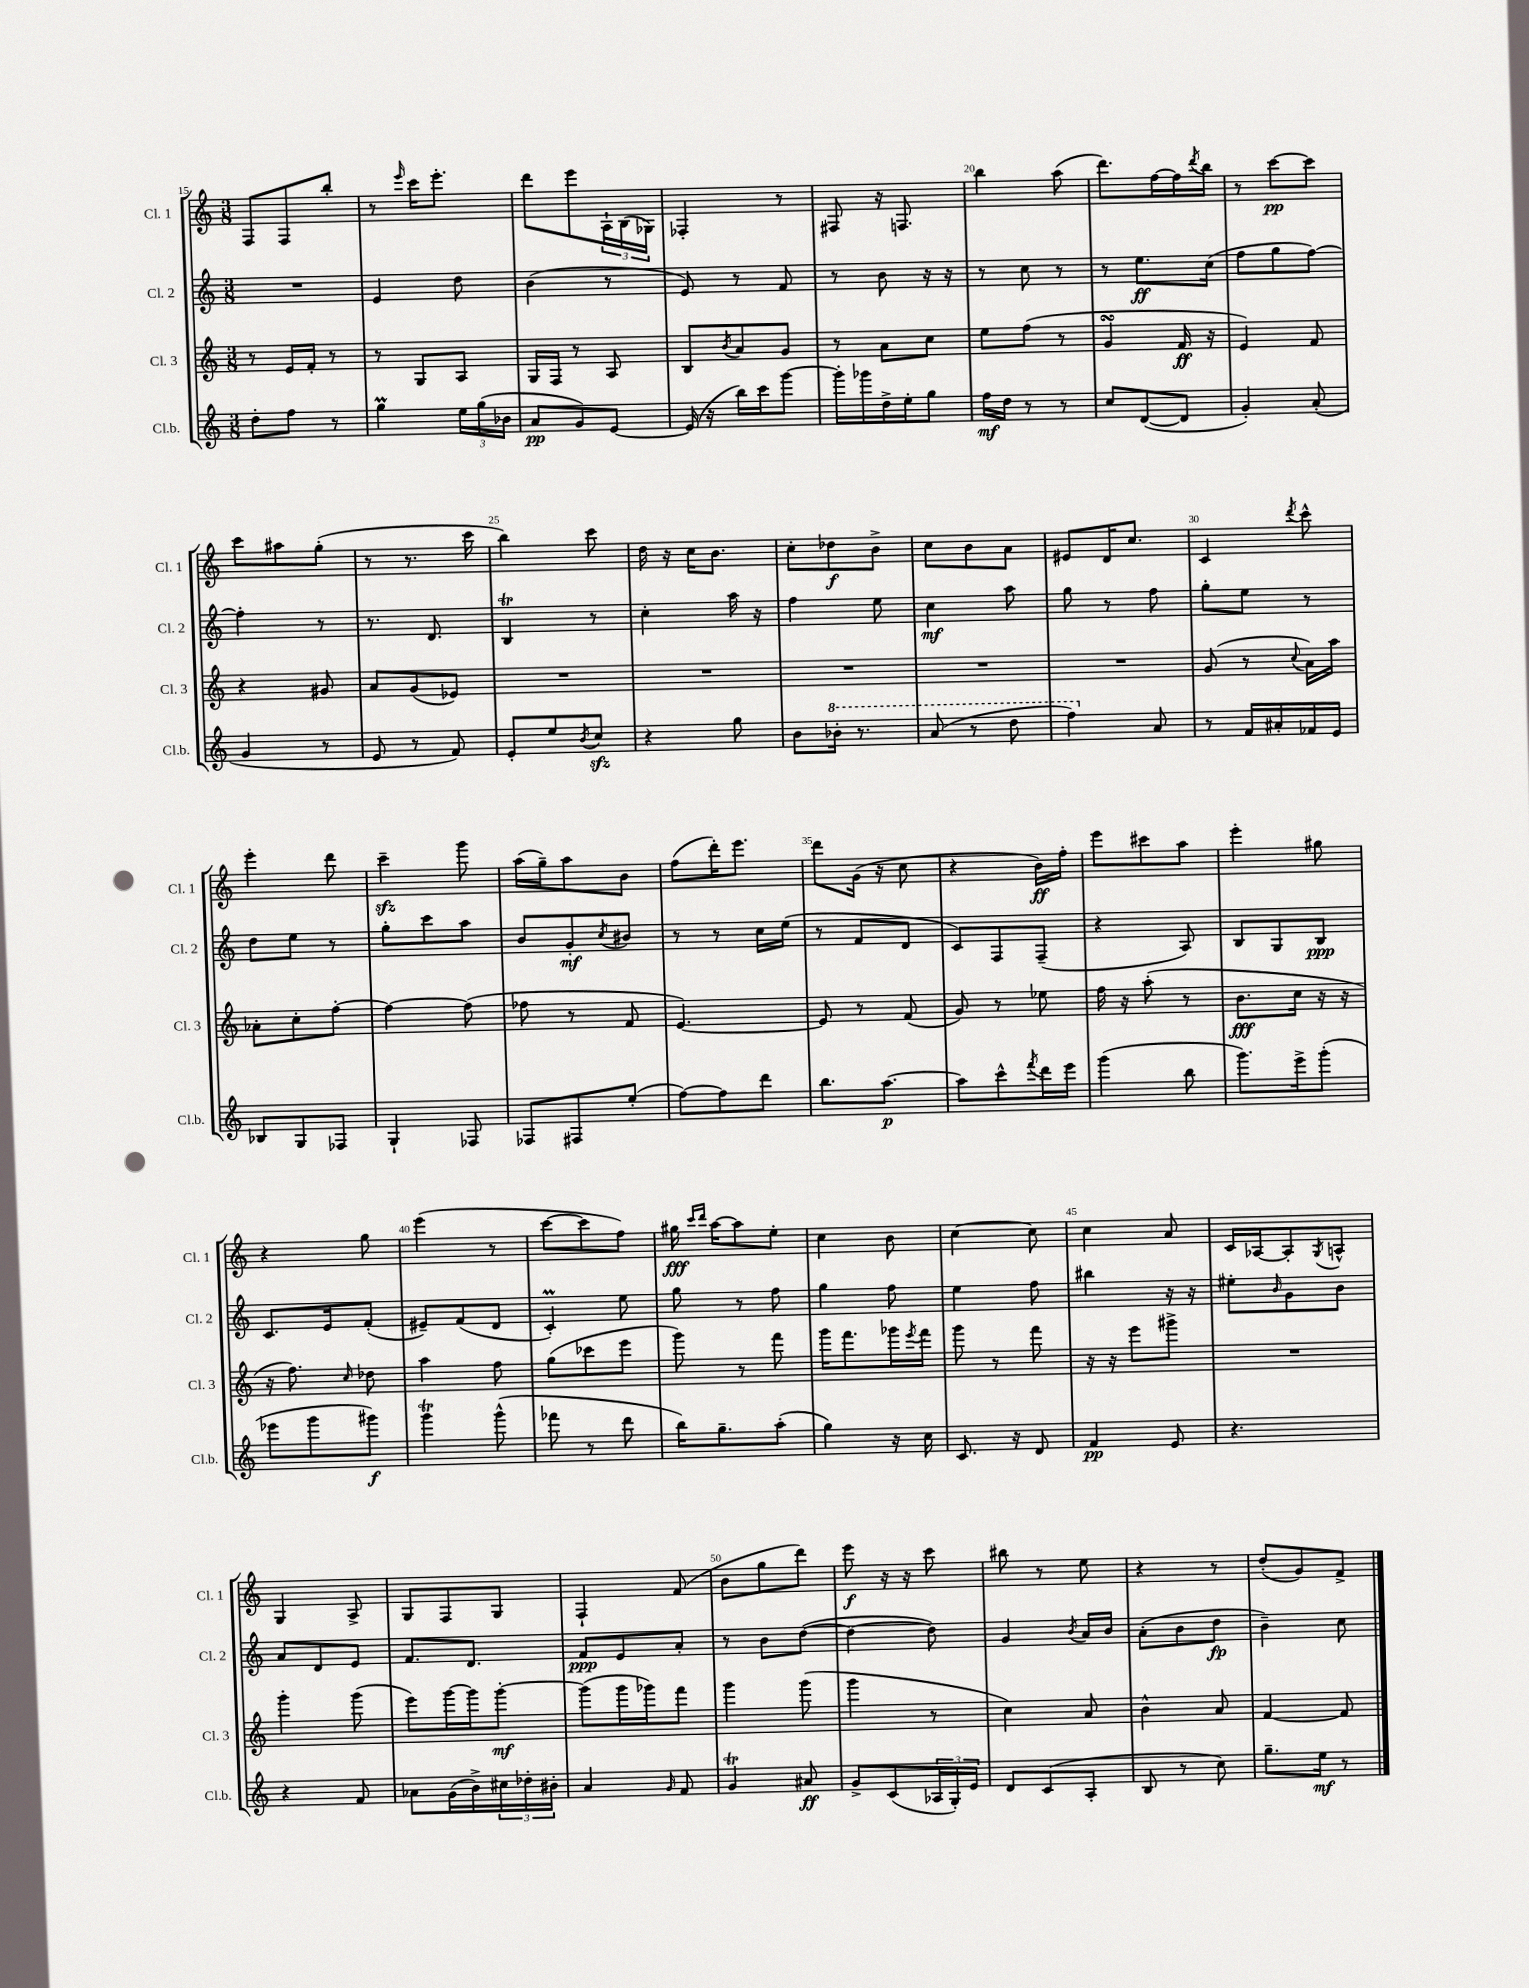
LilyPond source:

<<
\new StaffGroup <<
\new Staff = "s0" \with { instrumentName = "Cl. 1" shortInstrumentName = "Cl. 1" } {
    \clef treble \key c \major \numericTimeSignature \time 3/8
    f8 f8 b''8-. |
    r8 \grace { e'''16 } c'''16 e'''8.-. |
    d'''8 e'''8 \tuplet 3/2 { a16-! b16( ges16) } |
    fes4-. r8 |
    fis8 r16 f8. |
    b''4 a''8( |
    d'''8.) f''16~ f''16 \acciaccatura { d'''8 } b''16 |
    r8 c'''8~\pp c'''8 |
    c'''8 ais''8 g''8-.( |
    r8 r8. c'''16 |
    b''4) c'''8 |
    d''16 r16 c''16 b'8. |
    c''8-. des''8\f b'8-> |
    c''8 b'8 a'8 |
    eis'8 d'16 c''8. |
    c'4 \acciaccatura { d'''8 } c'''8-^ |
    e'''4-. d'''8 |
    c'''4--\sfz g'''8 |
    a''16( g''16--) a''8 b'8 |
    f''8( d'''16-.) e'''8. |
    d'''8 g'16( r16 c''8 |
    r4 b'16\ff) f''16-. |
    e'''8 cis'''8 a''8 |
    e'''4-. gis''8 |
    r4 g''8 |
    e'''4( r8 |
    c'''8~ c'''8 f''8) |
    gis''16\fff \grace { c'''16 d'''16 } a''16~ a''8 e''8-. |
    c''4 b'8 |
    c''4~ c''8 |
    c''4 a'8 |
    c'16 aes16~ aes8-. \acciaccatura { g8 } a8-^ |
    g4 a8-> |
    g8 f8 g8 |
    f4-! f'8( |
    b'8 g''8 d'''8) |
    e'''8\f r16 r16 c'''8 |
    bis''8 r8 e''8 |
    r4 r8 |
    d''8-.( g'8) f'8-> \bar "|." |
}
\new Staff = "s1" \with { instrumentName = "Cl. 2" shortInstrumentName = "Cl. 2" } {
    \clef treble \key c \major \numericTimeSignature \time 3/8
    R4. |
    e'4 d''8 |
    b'4( r8 |
    e'8) r8 f'8 |
    r8 b'8 r16 r16 |
    r8 c''8 r8 |
    r8 e''8.\ff c''16( |
    f''8 g''8 f''8~) |
    f''4-. r8 |
    r8. d'8. |
    b4\trill r8 |
    c''4-. a''16 r16 |
    f''4 e''8 |
    c''4\mf a''8 |
    g''8 r8 f''8 |
    g''8-. e''8 r8 |
    d''8 e''8 r8 |
    g''8-. c'''8 a''8 |
    b'8 g'8-.\mf \acciaccatura { c''8 } bis'8 |
    r8 r8 c''16 e''16( |
    r8 f'8 d'8 |
    c'8) f8 f8--( |
    r4 a8) |
    b8 g8 b8\ppp |
    c'8. e'16 f'8-.( |
    eis'8--) f'8( d'8 |
    c'4-.\prall) e''8 |
    g''8 r8 f''8 |
    g''4 f''8 |
    e''4 f''8 |
    bis''4 r16 r16 |
    eis''8-. \grace { b'16 } g'8 b'8 |
    a'8 d'8 e'8 |
    f'8. d'8. |
    f'8\ppp e'8 a'8-. |
    r8 b'8 d''8~( |
    d''4~ d''8) |
    g'4 \acciaccatura { b'8 } a'16 b'16 |
    a'8-.( b'8 d''8\fp |
    b'4--) c''8 \bar "|." |
}
\new Staff = "s2" \with { instrumentName = "Cl. 3" shortInstrumentName = "Cl. 3" } {
    \clef treble \key c \major \numericTimeSignature \time 3/8
    r8 e'16 f'16-. r8 |
    r8 g8 a8 |
    g16 f16 r8 a8 |
    b8 \acciaccatura { b'8 } a'8 g'8 |
    r8 a'8 c''8 |
    e''8 f''8( r8 |
    g'4\turn f'16\ff r16 |
    e'4) f'8 |
    r4 gis'8 |
    a'8 g'8( ees'8) |
    R4. |
    R4. |
    R4. |
    R4. |
    R4. |
    g'8( r8 \appoggiatura { c''8 } a'16) a''16 |
    aes'8-. c''8-. f''8~-. |
    f''4~ f''8( |
    fes''8 r8 f'8 |
    e'4.~) |
    e'8 r8 f'8( |
    g'8) r8 ees''8 |
    f''16 r16 a''8-.( r8 |
    b'8.\fff c''16 r16 r16 |
    r16 f''8.) \grace { c''16 } des''8 |
    a''4 f''8 |
    g''8( ces'''8 e'''8 |
    g'''8) r8 f'''8 |
    g'''16 f'''8. ges'''16 \acciaccatura { e'''8 } f'''16 |
    g'''8 r8 f'''8 |
    r16 r16 e'''8 gis'''8-> |
    R4. |
    g'''4-. g'''8( |
    e'''8) g'''16~ g'''16 g'''8~-.\mf |
    g'''8( g'''16 ges'''16) f'''8 |
    g'''4 g'''8( |
    g'''4 r8 |
    c''4) a'8 |
    b'4-^ a'8 |
    f'4~ f'8 \bar "|." |
}
\new Staff = "s3" \with { instrumentName = "Cl.b." shortInstrumentName = "Cl.b." } {
    \clef treble \key c \major \numericTimeSignature \time 3/8
    d''8-. f''8 r8 |
    g''4\prall \tuplet 3/2 { e''16 g''16( bes'16 } |
    a'8\pp g'8) e'8~ |
    e'16( r16 b''16) c'''16 g'''8~ |
    g'''16-. ges'''16 d''16-> e''16-. g''8 |
    f''16\mf d''16 r8 r8 |
    c''8 d'8~( d'8 |
    g'4-.) a'8-.( |
    g'4 r8 |
    e'8 r8 f'8) |
    e'8-. e''8 \acciaccatura { b'8 } c''8\sfz |
    r4 g''8 |
    b'8 \ottava #1 bes''16-. r8. |
    a''8( r8 d'''8 |
    f'''4) \ottava #0 a'8 |
    r8 f'16 ais'16-. fes'16 e'16 |
    bes8 g8 fes8 |
    g4-! fes8 |
    fes8 fis8 e''8-.( |
    f''8~) f''8 d'''8 |
    b''8. a''8.~\p |
    a''8 c'''8-^ \acciaccatura { f'''8 } d'''16 e'''16 |
    g'''4( b''8 |
    g'''8.) e'''16-> g'''8-.( |
    ees'''8 g'''8 gis'''8\f) |
    g'''4\trill g'''8-^( |
    fes'''8 r8 d'''8 |
    b''16) g''8.-- a''8-.( |
    g''4) r16 c''16 |
    c'8. r16 d'8 |
    f'4\pp e'8 |
    r4. |
    r4 f'8 |
    aes'8 g'16( b'16->) \tuplet 3/2 { cis''16 des''16-. bis'16-. } |
    a'4 \grace { g'16 } f'8 |
    g'4\trill ais'8\ff |
    g'8-> c'8( \tuplet 3/2 { aes16 g16-.) e'16 } |
    d'8 c'8( a8-. |
    b8 r8 c''8) |
    g''8.-- e''16\mf r8 \bar "|." |
}
>>
>>
\layout { \context { \Score currentBarNumber = #15 \override BarNumber.break-visibility = ##(#f #t #t) barNumberVisibility = #(every-nth-bar-number-visible 5) } }
